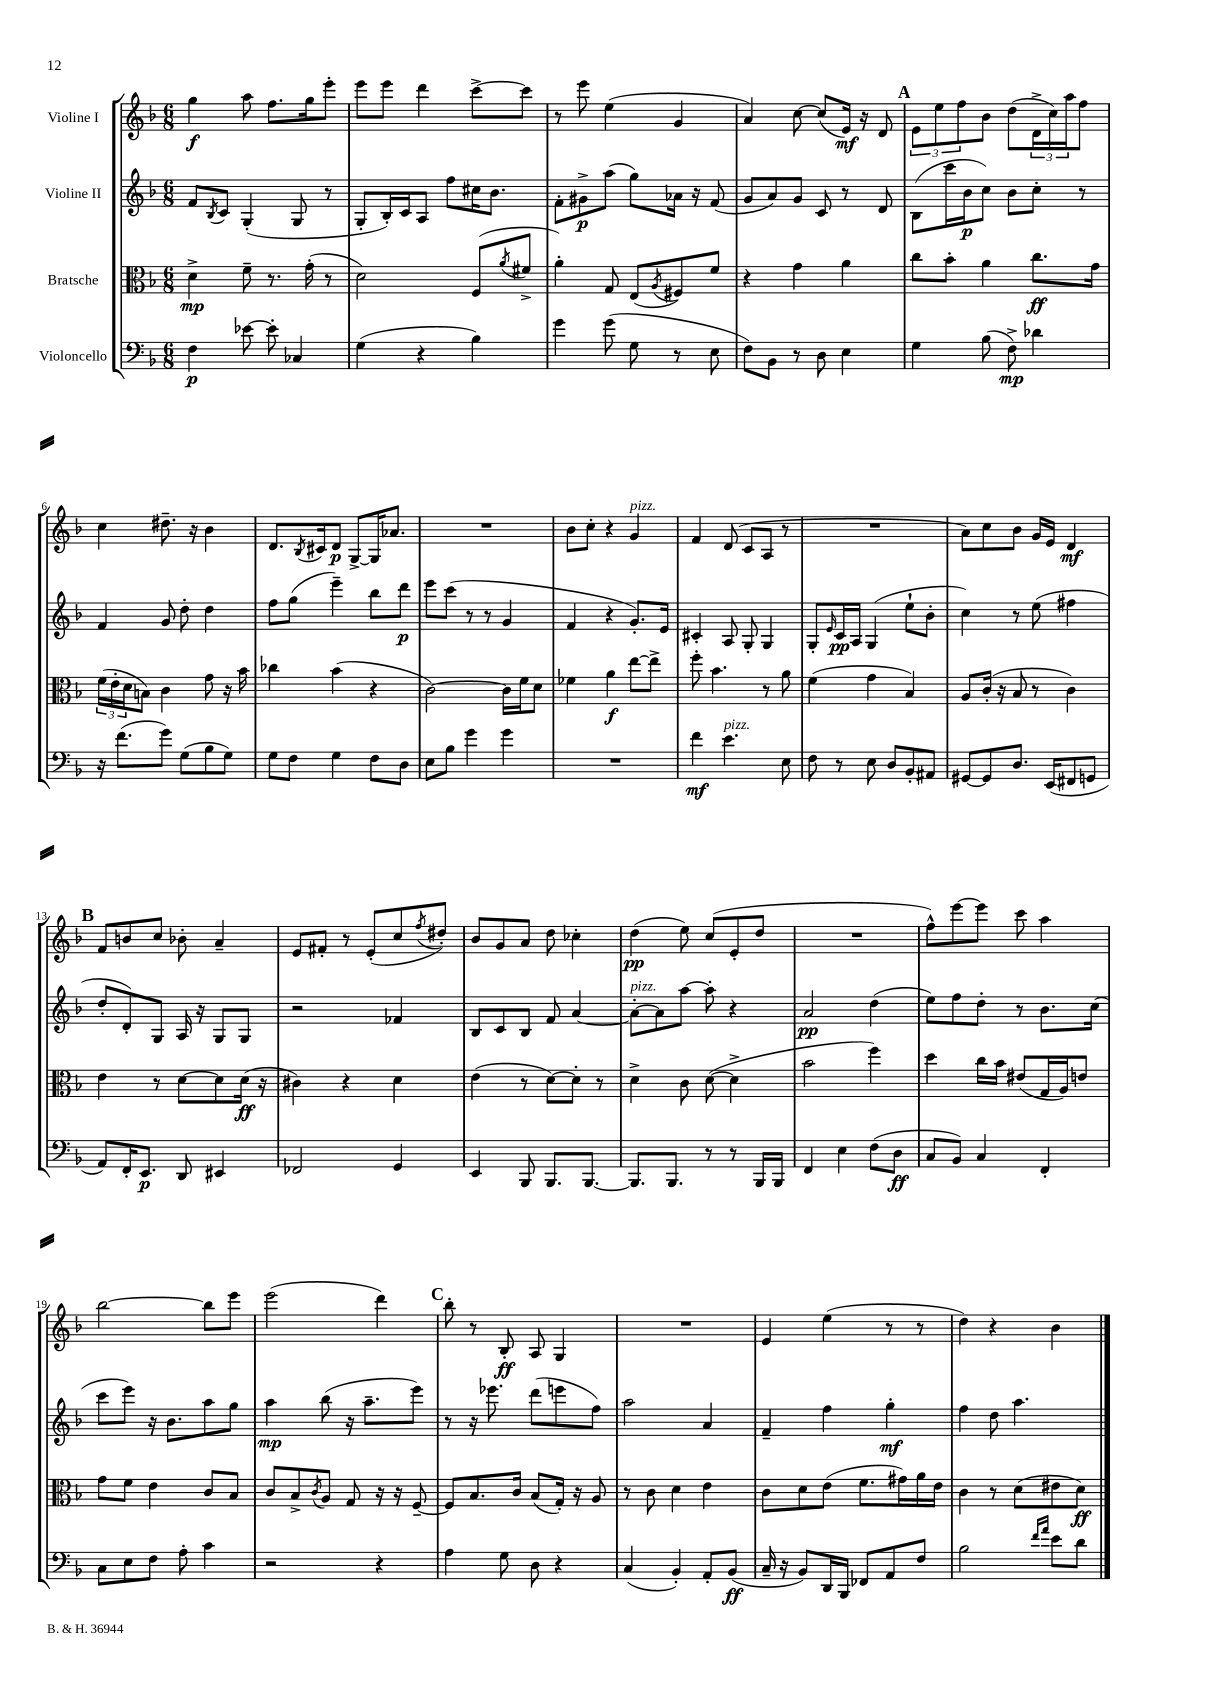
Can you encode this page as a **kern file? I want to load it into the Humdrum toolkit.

**kern	**kern	**kern	**kern
*staff4	*staff3	*staff2	*staff1
*clefF4	*clefC3	*clefG2	*clefG2
*k[b-]	*k[b-]	*k[b-]	*k[b-]
*M6/8	*M6/8	*M6/8	*M6/8
4F	4d^	8f	4gg
.	.	8qB-	.
.	.	8c	.
[8e-	8f~	(4G'	8aa
8e-']	8.r	.	8.ff
4C-	.	8G	.
.	(16g'	.	16gg
.	8r	8r	8eee'
=	=	=	=
(4G	2d)	8G'	8eee
.	.	16B-')	8eee
.	.	16c	.
4r	.	8A	4ddd
.	.	8ff	.
4B-)	(8F	16cc#	[8ccc^
.	.	8.b-	.
.	8qa	.	.
.	8f#^	.	8ccc]
=	=	=	=
4g	4a')	8f'	8r
.	.	8g#^	8eee
(8g	8G	(8aa	(4ee
8G	(8E	8gg)	.
.	8qA	.	.
8r	8F#)	16a-	4g
.	.	16r	.
8E	8f	(8f	.
=	=	=	=
8F)	4r	8g	4a)
8BB-	.	8a)	.
8r	4g	8g	[8cc
8D	.	8c	(8cc]
4E	4a	8r	16e)
.	.	.	16r
.	.	8d	8d
=	=	=	=
4G	8cc	(8B-	12e
.	.	.	12ee
.	8b-'	16ccc	.
.	.	.	12ff
.	.	16b-	.
(8B-	4a	8cc)	8b-
8F^)	.	8b-	(8dd
4d-	8.cc	8cc'	24d^
.	.	.	24cc)
.	.	.	24aa
.	.	8r	8ff
.	16g	.	.
=	=	=	=
16r	(24f	4f	4cc
.	24e'	.	.
(8.f	.	.	.
.	24d	.	.
.	8B)	.	.
8g)	4c	8g	8.dd#~
(8G	.	8dd'	.
.	.	.	16r
8B-	8g	4dd	4b-
8G)	16r	.	.
.	16b-	.	.
=	=	=	=
8G	4cc-	8ff	8.d
8F	.	(8gg	.
.	.	.	8qB-
.	.	.	16c#
4G	(4b-	4eee~)	8d
.	.	.	[8G^
8F	4r	8bb-	16G]
.	.	.	8.a-
8D	.	8ddd	.
=	=	=	=
8E	[2c)	8eee	2.r
8B-	.	(8ccc	.
4g	.	8r	.
.	.	8r	.
4g	16c]	4g	.
.	16f	.	.
.	8d	.	.
=	=	=	=
2.r	4f-	4f	8b-
.	.	.	8cc'
.	4a	4r	4r
.	[8ee	8.g')	4g
.	8ee^]	.	.
.	.	16e	.
=	=	=	=
4f	8ff'	4c#'	4f
.	4.b-	.	.
4.e	.	8A	(8d
.	.	8G'	8c
.	8r	4G	8A
8E	8a	.	8r
=	=	=	=
8F	(4f	8G'	2.r
.	.	16qqe	.
8r	.	16c	.
.	.	16A	.
8E	4g	(4G	.
8D	.	.	.
8BB-'	4B-)	8ee`	.
8AA#	.	8b-'	.
=	=	=	=
[8GG#	8A	4cc)	8a)
8GG#]	(16c'	.	8cc
.	16r	.	.
8.D	8B-	8r	8b-
.	8r	(8ee	16g
(16EE	.	.	16e
8FF#	4c)	4ff#	4d
8GG	.	.	.
=	=	=	=
8AA)	4e	8dd'	8f
16FF'	.	8d')	8b
8.EE	.	.	.
.	8r	8G	8cc
8DD	[8d	16A	8b-'
.	.	16r	.
4EE#	8d]	8G	4a~
.	(16d	8G	.
.	16r	.	.
=	=	=	=
2FF-	4c#)	2r	8e
.	.	.	8f#'
.	4r	.	8r
.	.	.	(8e'
4GG	4d	4f-	8cc
.	.	.	8qff
.	.	.	8dd#')
=	=	=	=
4EE	(4e	8B-	8b-
.	.	8c	8g
8BBB-	8r	8B-	8a
8.BBB-	[8d)	8f	8dd
.	8d']	[4a	4cc-'
[8.BBB-	.	.	.
.	8r	.	.
=	=	=	=
8.BBB-]	4d^	8a'_	(4dd
.	.	8a]	.
8.BBB-	.	.	.
.	8c	[8aa	8ee)
8r	([8d	8aa']	(8cc
8r	4d^]	4r	8e'
16BBB-	.	.	8dd
16BBB-	.	.	.
=	=	=	=
4FF	2b-	2a	2.r
4E	.	.	.
(8F	4ff)	(4dd	.
8D	.	.	.
=	=	=	=
8C	4dd	8ee)	8ff^^)
8BB-)	.	8ff	[8eee
4C	16cc	8dd'	8eee]
.	16b-	.	.
.	(8e#	8r	8ccc
4FF'	16G	8.b-	4aa
.	16A)	.	.
.	8e	.	.
.	.	(16cc	.
=	=	=	=
8C	8g	8ccc	[2bb-
8E	8f	8eee)	.
8F	4e	16r	.
.	.	8.b-	.
8A'	.	.	.
4c	8c	8aa	8bb-]
.	8B-	8gg	8eee
=	=	=	=
2r	8c	4aa	(2eee
.	8B-^	.	.
.	8qc	.	.
.	8A	(8bb-	.
.	8G	16r	.
.	.	8.aa~	.
4r	16r	.	4ddd)
.	16r	.	.
.	[8F~	8eee)	.
=	=	=	=
4A	8F]	8r	8bb-'
.	8.B-	16r	8r
.	.	8.eee-	.
8G	.	.	8B-'
.	16c	.	.
8D	(8B-	(8ddd	8A
4r	16G')	8eee	4G
.	16r	.	.
.	8A	8ff)	.
=	=	=	=
(4C	8r	2aa	2.r
.	8c	.	.
4BB-')	4d	.	.
8AA'	4e	4a	.
(8BB-	.	.	.
=	=	=	=
16C~	8c	4f~	4e
16r	.	.	.
8BB-)	8d	.	.
16DD	(8e	4ff	(4ee
16BBB-	.	.	.
8FF-	8.f	.	.
8AA	.	4gg'	8r
.	16g#)	.	.
8F	16a	.	8r
.	16e	.	.
=	=	=	=
2B-	4c	4ff	4dd)
.	8r	8dd	4r
.	(8d	4.aa	.
16qqf	.	.	.
16qqa	.	.	.
8e	8e#	.	4b-
8d	8d)	.	.
==	==	==	==
*-	*-	*-	*-
